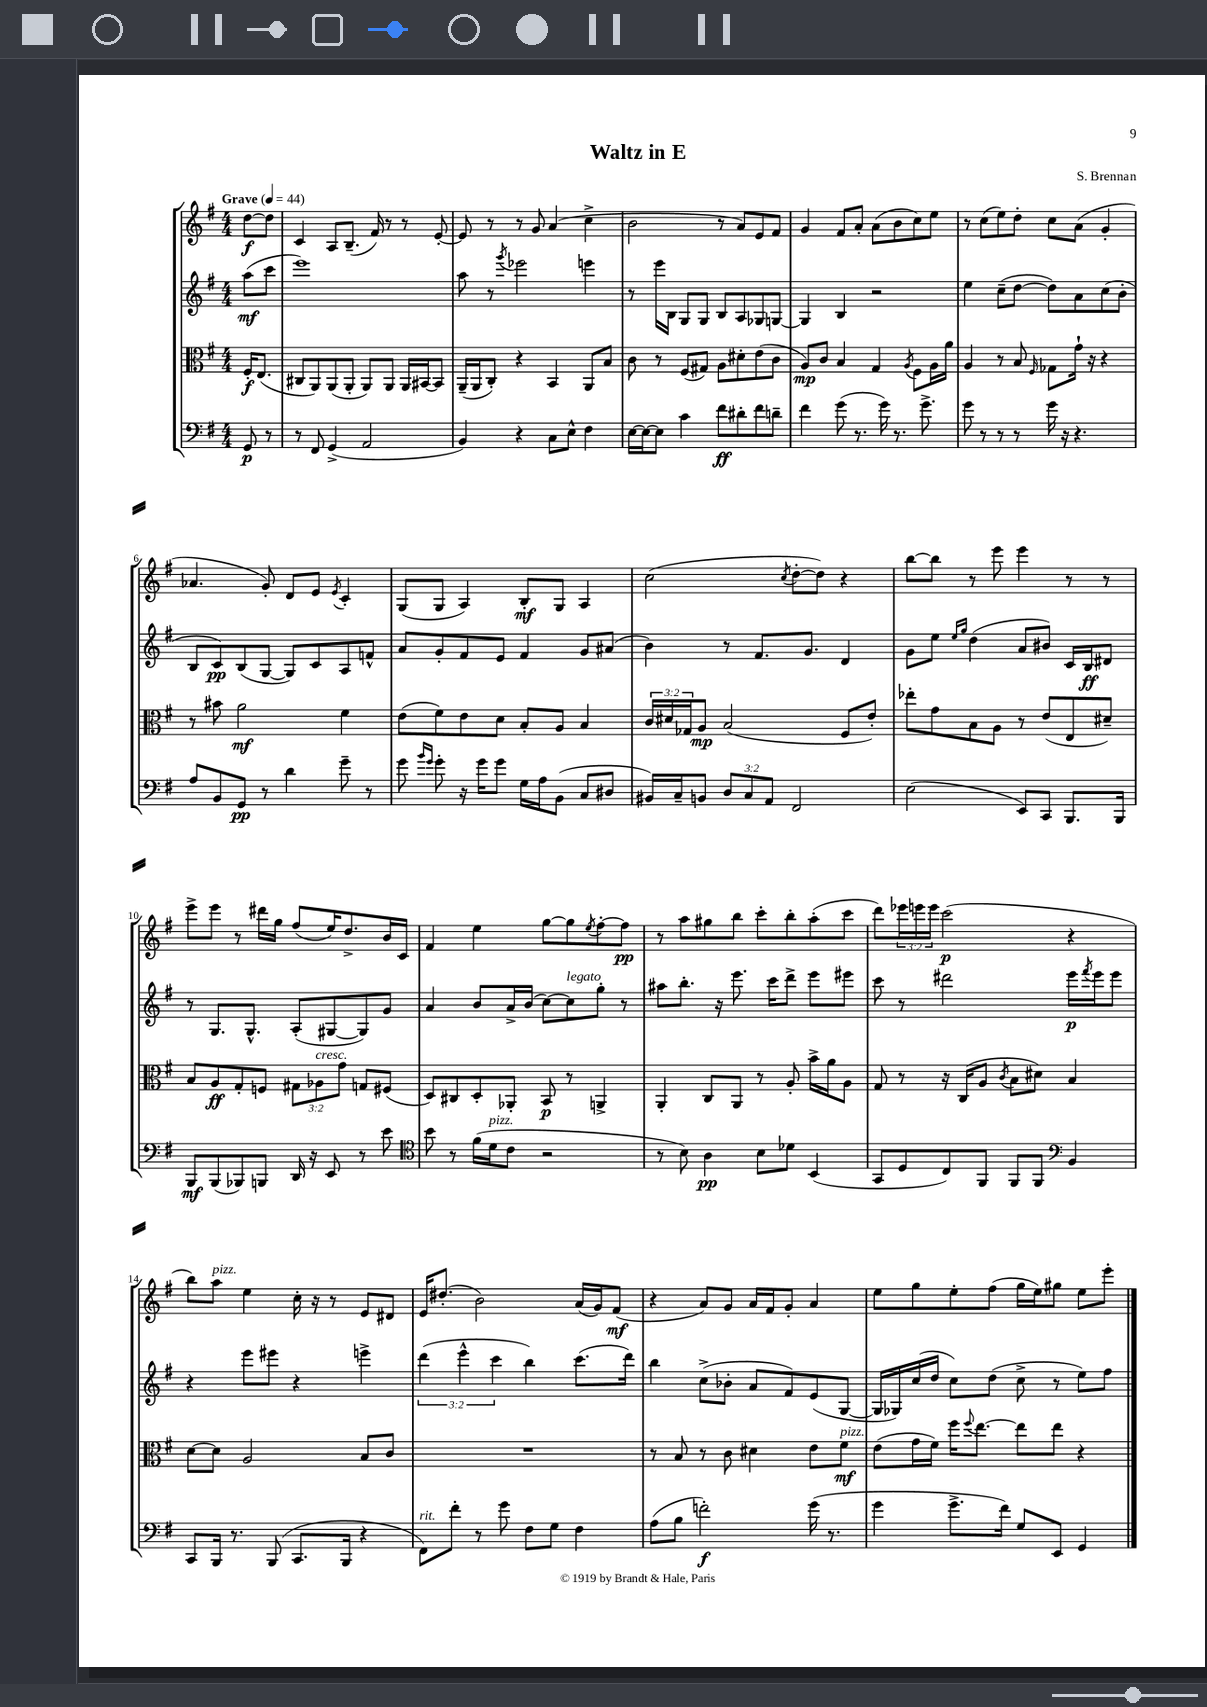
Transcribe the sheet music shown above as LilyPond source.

\header { title = "Waltz in E" composer = "S. Brennan" }
<<
\new StaffGroup <<
\new Staff = "s0" {
    \clef treble \key g \major \numericTimeSignature \time 4/4 \override Staff.TupletNumber.text = #tuplet-number::calc-fraction-text \partial 4 \tempo "Grave" 4 = 44
    d''8~\f d''8 |
    c'4 a8 b8.--( fis'16) r8 r8 e'8~-. |
    e'8 r8 r8 g'8 a'4( c''4-> |
    b'2 r8 a'8) e'8 fis'8 |
    g'4 fis'8 a'8-. a'8( b'8 c''8) e''8 |
    r8 c''8( e''8) d''8-. c''8 a'8( g'4-. |
    aes'4. g'8-.) d'8 e'8 \acciaccatura { e'8 } c'4-. |
    g8( g8 a4) b8-.\mf g8 a4 |
    c''2( \acciaccatura { c''8 } d''8~-. d''8) r4 |
    b''8~ b''8 r8 e'''8 e'''4 r8 r8 |
    e'''8-> e'''8 r8 dis'''16 g''16 fis''8( e''16) d''8.-> b'16 c'16 |
    fis'4 e''4 g''8~ g''8 \acciaccatura { e''8 } fis''8~-. fis''8\pp |
    r8 a''8 gis''8 b''8 c'''8-. b''8-. a''8-.( c'''8 |
    d'''8) \tuplet 3/2 { ees'''16 e'''16 e'''16 } c'''2\p( r4 |
    b''8) a''8^\markup { \italic "pizz." } e''4 c''16-. r16 r8 e'8 dis'8 |
    e'16 dis''8.-.( b'2) a'16( g'16) fis'8\mf( |
    r4 a'8) g'8 a'16 fis'16 g'8-. a'4 |
    e''8 g''8 e''8-. fis''8( g''16 e''16) gis''8 e''8 e'''8-. \bar "|." |
}
\new Staff = "s1" {
    \clef treble \key g \major \numericTimeSignature \time 4/4 \override Staff.TupletNumber.text = #tuplet-number::calc-fraction-text \partial 4
    a''8\mf( c'''8 |
    e'''1) |
    a''8 r8 \acciaccatura { g'''8 } ees'''2 e'''4 |
    r8 e'''16 b16 g8 g8 b8 a8 ges8 g8~ |
    g4 b4 r2 |
    e''4 c''8--( d''8~ d''8) a'8 c''8( b'8-. |
    b8 c'8\pp) b8( g8~ g8) c'8 a8 f'8-^ |
    a'8 g'8-. fis'8 e'8 fis'4 g'8 ais'8( |
    b'4) r8 fis'8. g'8. d'4 |
    g'8 e''8 \grace { e''16 g''16 } d''4( a'8 bis'8) c'16 b16\ff dis'8 |
    r8 g8. g8.-^ a8-.( gis8~ gis8) g'8 |
    a'4 b'8 a'16-> b'16( c''8~) c''8^\markup { \italic "legato" } g''8-. r8 |
    ais''8 b''8.-. r16 e'''8. c'''16 d'''8-> e'''8 eis'''8 |
    c'''8 r8 dis'''2 e'''16\p \acciaccatura { fis'''8 } e'''16 e'''8 |
    r4 e'''8 eis'''8 r4 e'''4-> |
    \tuplet 3/2 { d'''4( e'''4-^ c'''4 } b''4) c'''8.( d'''16) |
    b''4 c''8->( bes'8-. a'8 fis'8) e'8( g8~ |
    g16 ges16) c''16( d''16 c''8) d''8( c''8-> r8 e''8) fis''8 \bar "|." |
}
\new Staff = "s2" {
    \clef alto \key g \major \numericTimeSignature \time 4/4 \override Staff.TupletNumber.text = #tuplet-number::calc-fraction-text \partial 4
    fis16-.\f e8.( |
    cis8 a,8) a,8( a,8-. a,8) a,8 a,16 bis,16~ bis,8 |
    a,16--( a,16 c8-.) r4 b,4 a,8 b8 |
    c'8 r8 fis8( gis8) a8 dis'8-. e'8( c'8 |
    a8\mp) c'8 b4 g4 \acciaccatura { a8 } fis8 a16 a'16 |
    a4 r8 b8 \grace { fis16 } ges8 g'16-! r16 r4 |
    r8 bis'8 a'2\mf fis'4 |
    e'8( fis'8) e'8 d'8 b8-. a8 b4 |
    \tuplet 3/2 { c'16 dis'16 ges16 } a8\mp b2( fis8 e'8-.) |
    ees''8-. g'8 b8 a8 r8 e'8( e8 dis'8--) |
    b8 a8\ff g8-. f8 \tuplet 3/2 { gis8 aes8^\markup { \italic "cresc." } g'8 } g8 fis8( |
    d8) cis8 d8-. aes,8-. b,8\p r8 a,4-> |
    a,4-. c8 a,8 r8 a8-. b'16-> a'16 a8 |
    g8 r8 r16 c16( a8 \acciaccatura { c'8 } b8 dis'8) b4 |
    d'8~ d'8 a2 b8 c'8 |
    R1 |
    r8 b8 r8 c'8 dis'4 e'8 fis'8\mf^\markup { \italic "pizz." } |
    e'8( g'16 fis'16) fis''16 \appoggiatura { fis''8 } e''8.~ e''8 e''8 r4 \bar "|." |
}
\new Staff = "s3" {
    \clef bass \key g \major \numericTimeSignature \time 4/4 \override Staff.TupletNumber.text = #tuplet-number::calc-fraction-text \partial 4
    g,8\p r8 |
    r8 fis,8 g,4->( a,2 |
    b,4) r4 c8 e8-^ fis4 |
    e16~ e16~ e8 c'4 fis'8\ff dis'8-. fis'8 d'8-- |
    fis'4 g'8( r8. g'16) r8. g'8.-> |
    g'8 r8 r8 r8 g'16 r16 r4. |
    a8 b,8 g,8\pp r8 d'4 g'8-- r8 |
    g'8 \grace { b'16 g'16 } g'8-. r16 g'16 g'8 g16 a16 b,8( c8 dis8 |
    bis,16) c16-- b,8 \tuplet 3/2 { d8 c8 a,8 } fis,2 |
    e2( e,8) c,8 b,,8. b,,16 |
    b,,8\mf b,,8( bes,,8) b,,8 d,16 r16 e,8 r8 e'8 |
    \clef tenor b'8 r8 fis'16( d'16^\markup { \italic "pizz." } c'8 r2 |
    r8 b8) a4\pp b8 des'8 b,4( |
    g,8 d8 c8) fis,8 fis,8 fis,8 \clef bass b,4 |
    c,8 b,,16 r8. b,,8( c,8. b,,16 r4 |
    fis,8^\markup { \italic "rit." }) fis'8-. r8 g'8 fis8 g8 fis4 |
    a8( b8 f'2-.\f) g'16( r8. |
    g'4 g'8.-> fis'16) g8 e,8 g,4 \bar "|." |
}
>>
>>
